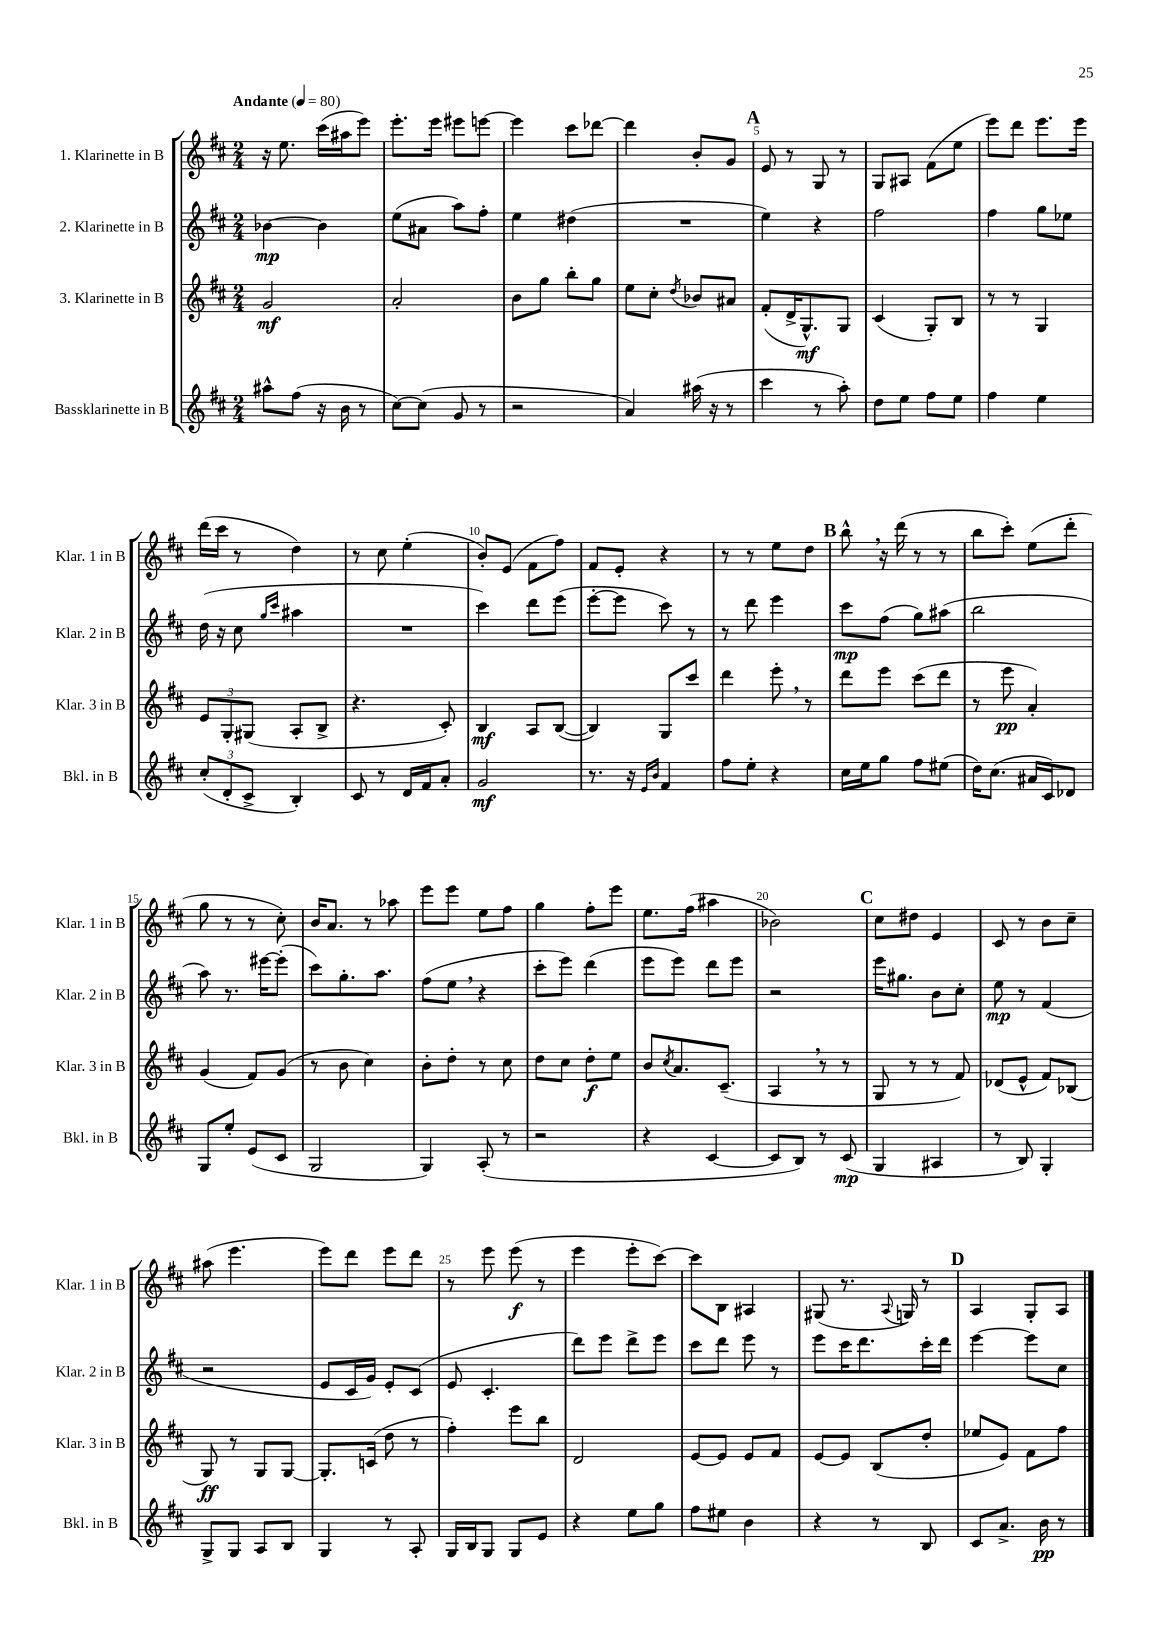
<<
\new StaffGroup <<
\new Staff = "s0" \with { instrumentName = "1. Klarinette in B" shortInstrumentName = "Klar. 1 in B" } {
    \clef treble \key d \major \numericTimeSignature \time 2/4 \tempo "Andante" 4 = 80
    r16 e''8. cis'''16( ais''16 e'''8) |
    e'''8.-. e'''16 eis'''8 e'''8~ |
    e'''4 cis'''8 des'''8~ |
    des'''4 b'8-. g'8 |
    \mark \markup { \bold "A" } e'8 r8 g8 r8 |
    g8 ais8 fis'8( e''8 |
    e'''8) d'''8 e'''8. e'''16 |
    d'''16( cis'''16 r8 d''4) |
    r8 cis''8 e''4-.( |
    b'8-.) e'8( fis'8 fis''8) |
    fis'8 e'8-. r4 |
    r8 r8 e''8 d''8 |
    \mark \markup { \bold "B" } b''8-^ \breathe r16 d'''16( r8 r8 |
    b''8 cis'''8-.) e''8( d'''8-. |
    g''8 r8 r8 cis''8-.) |
    b'16 a'8. r8 aes''8 |
    e'''8 e'''8 e''8 fis''8 |
    g''4 fis''8-. e'''8 |
    e''8. fis''16( ais''4 |
    bes'2) |
    \mark \markup { \bold "C" } cis''8 dis''8 e'4 |
    cis'8 r8 b'8 cis''8-- |
    ais''8( e'''4. |
    e'''8) d'''8 e'''8 d'''8 |
    r8 e'''8 e'''8\f( r8 |
    e'''4 e'''8-. cis'''8~) |
    cis'''8 b8 ais4 |
    gis8( r8. \appoggiatura { a8 } g16) r8 |
    \mark \markup { \bold "D" } a4 g8-. a8 \bar "|." |
}
\new Staff = "s1" \with { instrumentName = "2. Klarinette in B" shortInstrumentName = "Klar. 2 in B" } {
    \clef treble \key d \major \numericTimeSignature \time 2/4
    bes'4~\mp bes'4 |
    e''8( ais'8 a''8) fis''8-. |
    e''4 dis''4( |
    R2 |
    \mark \markup { \bold "A" } e''4) r4 |
    fis''2 |
    fis''4 g''8 ees''8 |
    d''16( r16 cis''8 \grace { g''16 cis'''16 } ais''4 |
    R2 |
    cis'''4) d'''8 e'''8( |
    e'''8~-. e'''8 cis'''8) r8 |
    r8 d'''8 e'''4 |
    \mark \markup { \bold "B" } cis'''8\mp fis''8( g''8) ais''8( |
    b''2 |
    a''8) r8. eis'''16~ eis'''8-.( |
    cis'''8) g''8.-. a''8. |
    fis''8( e''8 \breathe r4 |
    cis'''8-. e'''8) d'''4( |
    e'''8 e'''8) d'''8 e'''8 |
    r2 |
    \mark \markup { \bold "C" } e'''16 gis''8. b'8 cis''8-. |
    e''8\mp r8 fis'4( |
    r2 |
    e'8 cis'16 g'16) e'8-. cis'8( |
    e'8 cis'4.-. |
    d'''8) e'''8 d'''8-> e'''8 |
    cis'''8 d'''8 e'''8 r8 |
    e'''8 cis'''16 d'''8. cis'''16-. d'''16 |
    \mark \markup { \bold "D" } e'''4~ e'''8 cis''8 \bar "|." |
}
\new Staff = "s2" \with { instrumentName = "3. Klarinette in B" shortInstrumentName = "Klar. 3 in B" } {
    \clef treble \key d \major \numericTimeSignature \time 2/4
    g'2\mf |
    a'2-. |
    b'8 g''8 b''8-. g''8 |
    e''8 cis''8-. \acciaccatura { d''8 } bes'8 ais'8 |
    \mark \markup { \bold "A" } fis'8-.( d'16-> g8.-^\mf) g8 |
    cis'4( g8-.) b8 |
    r8 r8 g4 |
    \tuplet 3/2 { e'8 g8-. gis8( } a8-. b8-> |
    r4. cis'8-.) |
    b4\mf a8 b8~( |
    b4) g8 cis'''8 |
    d'''4 e'''8-. \breathe r8 |
    \mark \markup { \bold "B" } d'''8 e'''8 cis'''8( d'''8 |
    r8 e'''8\pp a'4-.) |
    g'4( fis'8) g'8( |
    r8 b'8 cis''4) |
    b'8-. d''8-. r8 cis''8 |
    d''8 cis''8 d''8-.\f e''8 |
    b'8 \acciaccatura { cis''8 } a'8. cis'8.--( |
    a4 \breathe r8 r8 |
    \mark \markup { \bold "C" } g8 r8 r8 fis'8) |
    des'8( e'8-^ fis'8) bes8( |
    g8\ff) r8 g8 g8~ |
    g8.-. c'16( d''8 r8 |
    fis''4-.) e'''8 b''8 |
    d'2 |
    e'8~ e'8 e'8 fis'8 |
    e'8~ e'8 b8( d''8-. |
    \mark \markup { \bold "D" } ees''8 e'8) fis'8 fis''8 \bar "|." |
}
\new Staff = "s3" \with { instrumentName = "Bassklarinette in B" shortInstrumentName = "Bkl. in B" } {
    \clef treble \key d \major \numericTimeSignature \time 2/4
    ais''8-^ fis''8( r16 b'16 r8 |
    cis''8~) cis''8( g'8 r8 |
    r2 |
    a'4) ais''16( r16 r8 |
    \mark \markup { \bold "A" } cis'''4 r8 a''8-.) |
    d''8 e''8 fis''8 e''8 |
    fis''4 e''4 |
    \tuplet 3/2 { cis''8-.( d'8-. cis'8-> } b4-.) |
    cis'8 r8 d'16 fis'16 a'8-. |
    g'2\mf |
    r8. r16 \grace { e'16 b'16 } fis'4 |
    fis''8 e''8-. r4 |
    \mark \markup { \bold "B" } cis''16 e''16 g''8 fis''8 eis''8( |
    d''16) cis''8.( ais'16 cis'16) des'8 |
    g8 e''8-. e'8( cis'8 |
    g2 |
    g4) a8-.( r8 |
    r2 |
    r4 cis'4~ |
    cis'8 b8) r8 cis'8\mp( |
    \mark \markup { \bold "C" } g4 ais4 |
    r8 b8) g4-. |
    g8-> g8 a8 b8 |
    g4 r8 a8-. |
    g16 b16 g8 g8 e'8 |
    r4 e''8 g''8 |
    fis''8 eis''8 b'4 |
    r4 r8 b8 |
    \mark \markup { \bold "D" } cis'8 a'8.-> b'16\pp r8 \bar "|." |
}
>>
>>
\layout { \context { \Score \override BarNumber.break-visibility = ##(#f #t #t) barNumberVisibility = #(every-nth-bar-number-visible 5) } }
